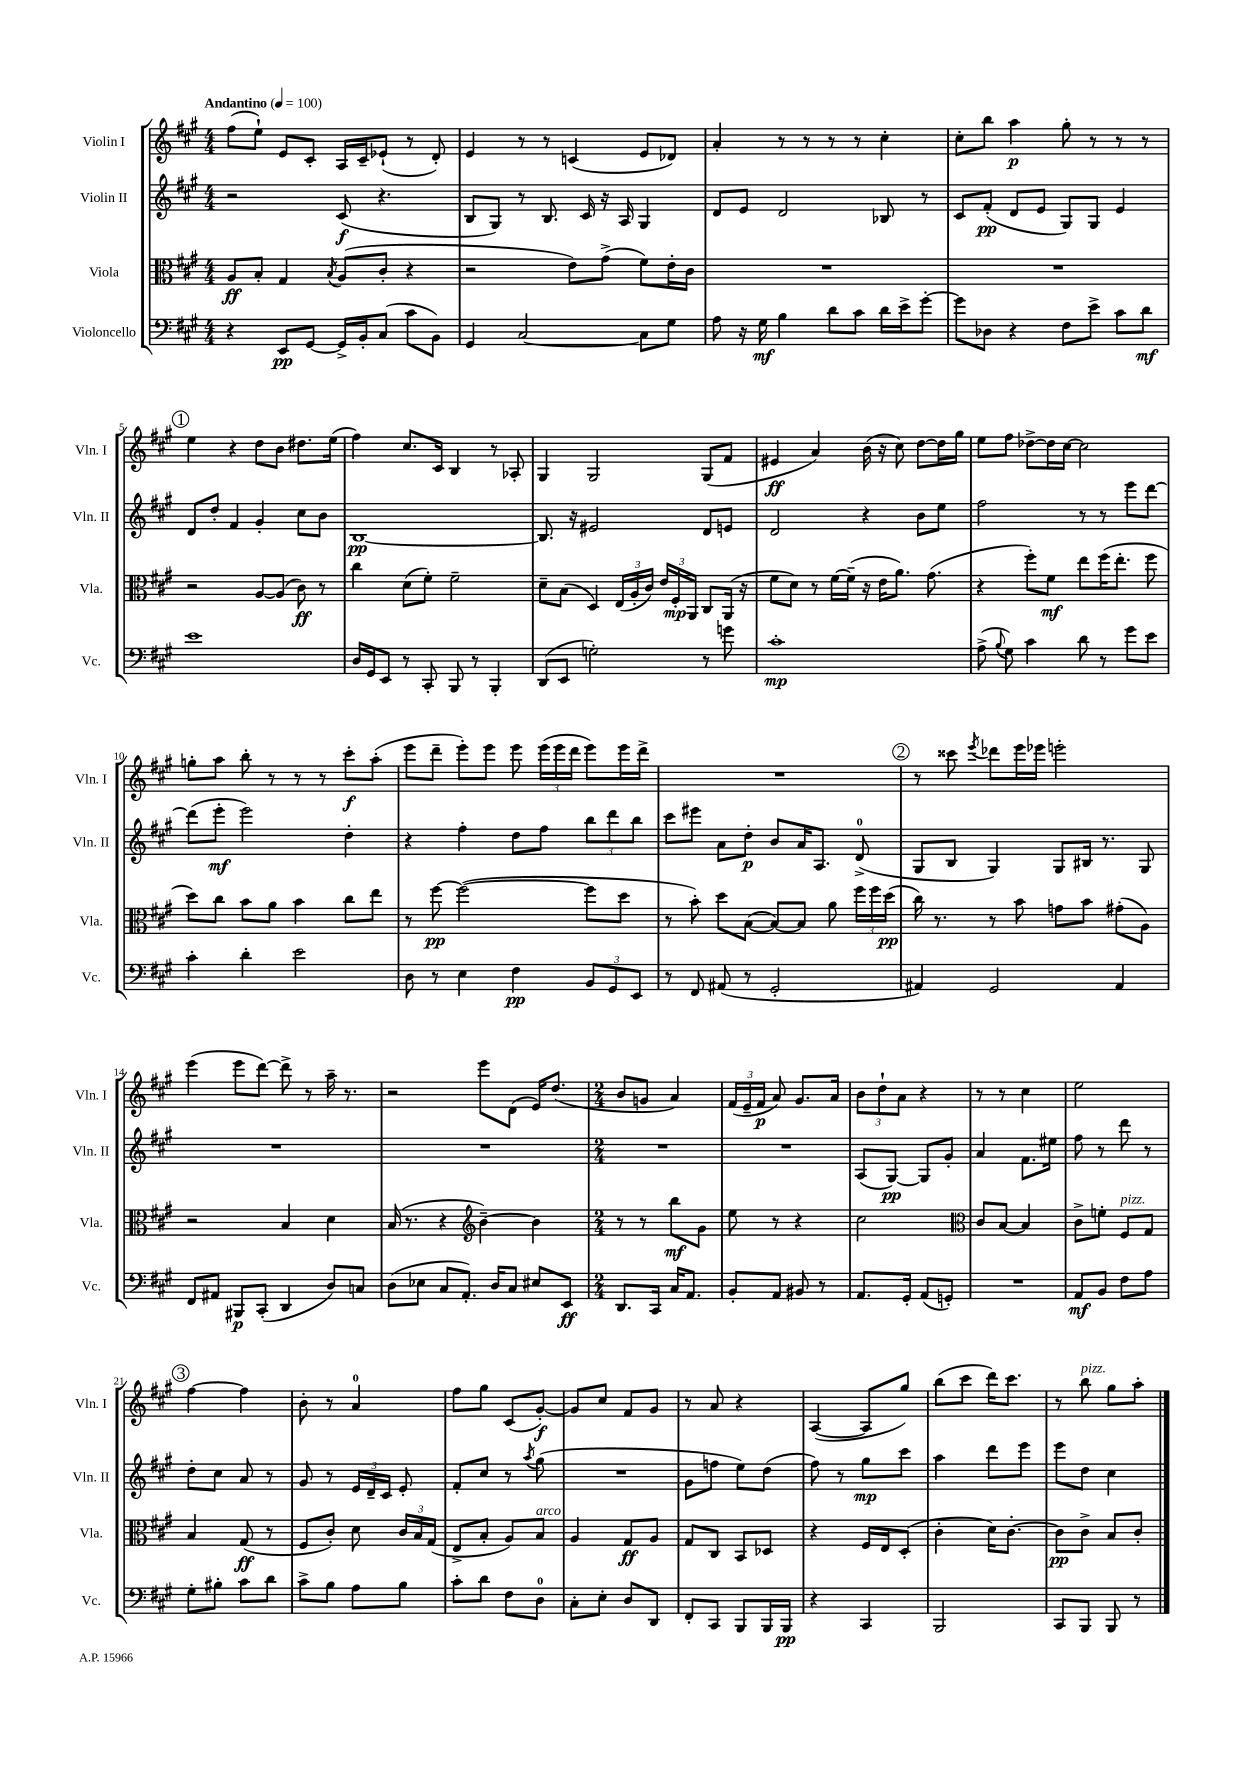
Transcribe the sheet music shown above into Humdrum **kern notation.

**kern	**kern	**kern	**kern
*staff4	*staff3	*staff2	*staff1
*clefF4	*clefC3	*clefG2	*clefG2
*k[f#c#g#]	*k[f#c#g#]	*k[f#c#g#]	*k[f#c#g#]
*M4/4	*M4/4	*M4/4	*M4/4
*MM100	*MM100	*MM100	*MM100
4r	8A/L	2r	(8ff#\L
.	8B'/J	.	8ee`\J)
8EE/L	4G#/	.	8e/L
[8GG#/J	.	.	8c#'/J
.	8qB/	.	.
16GG#^/]LL	(8A/L	(8c#/	16A/LL
16BB'/J	.	.	16c#~/J
(8C#/J	8c#'/J	4.r	(8e-`/J
8c#\L	4r	.	8r
8BB\J)	.	.	8d'/)
=	=	=	=
4GG#/	2r	8B/L	4e/
.	.	8G#/J)	.
[2C#/	.	8r	8r
.	.	8.B/	8r
.	8e\L)	.	(4c/
.	.	16c#/	.
.	(8g#^\J	16r	.
.	.	16A/	.
8C#\]L	8f#\L)	4G#/	8e/L
8G#\J	16e'\L	.	8d-/J)
.	16c#\JJ	.	.
=	=	=	=
8A\	1r	8d/L	4a'/
16r	.	8e/J	.
16G#\	.	.	.
4B\	.	2d/	8r
.	.	.	8r
8d\L	.	.	8r
8c#\J	.	.	8r
16d\LL	.	8B-/	4cc#'\
16e^\J	.	.	.
[8g#'\J	.	8r	.
=	=	=	=
8g#\]L	1r	8c#/L	8cc#'\L
8D-\J	.	(8f#'/J	8bb\J
4r	.	8d/L	4aa\
.	.	8e/J	.
8F#\L	.	8G#/L)	8gg#'\
8e^\J	.	8G#/J	8r
8c#\L	.	4e/	8r
8d\J	.	.	8r
=	=	=	=
1e	2r	8d/L	4ee\
.	.	8dd'/J	.
.	.	4f#/	4r
.	[8A/L	4g#'/	8dd\L
.	(8A/]J	.	8b\J
.	8c#\)	8cc#\L	8.dd#\L
.	8r	8b\J	.
.	.	.	(16ee\Jk
=	=	=	=
16D/LL	4cc#\	[1B	4ff#\)
16GG#/J	.	.	.
8EE/J	.	.	.
8r	(8d\L	.	8.cc#/L
8CC#'/	8f#'\J)	.	.
.	.	.	16c#/Jk
8BBB/	2f#~\	.	4B/
8r	.	.	.
4BBB'/	.	.	8r
.	.	.	8A-'/
=	=	=	=
(8DD/L	8d~\L	8.B/]	4G#/
8EE/J	(8B\J	.	.
.	.	16r	.
2G'\)	4D/)	2e#/	2G#/
.	(24E/LL	.	.
.	24A'/	.	.
.	24c#/JJ)	.	.
.	24e/LL	.	.
.	24F#'/	.	.
.	24AA/JJ	.	.
8r	8C#/L	8d/L	(8G#/L
8g\	(16AA/Jk	8e/J	8f#/J
.	16r	.	.
=	=	=	=
1c#'	8f#\L	2d/	4e#/
.	8d\J)	.	.
.	8r	.	4a/)
.	[16f#\LL	.	.
.	(16f#~\]JJ	.	.
.	16r	4r	(16b\
.	16e\LK	.	16r
.	8.a\J)	.	8cc#\)
.	.	8b\L	[8dd\L
.	(8.g#\	.	.
.	.	8ee\J	16dd\]L
.	.	.	16gg#\JJ
=	=	=	=
(8A^\	4r	2ff#\	8ee\L
8qqB/	.	.	.
8G#\)	.	.	8ff#\J
4c#\	8ff#'\L)	.	[8dd-^\L
.	8f#\J	.	16dd-\]L
.	.	.	[16cc#\JJ
8d\	8ee\L	8r	2cc#\]
8r	(16ff#\K	8r	.
.	8.ee'\J	.	.
8g#\L	.	8eee\L	.
8e\J	8ff#\	[8ddd\J	.
=	=	=	=
4c#'\	8dd\L)	(8ddd\]L	8gg'\L
.	8cc#\J	8eee'\J	8aa\J
4d'\	8b\L	2eee\)	8bb'\
.	8a\J	.	8r
2e\	4b\	.	8r
.	.	.	8r
.	8cc#\L	4dd'\	8ccc#'\L
.	8ee\J	.	(8aa'\J
=	=	=	=
8D\	8r	4r	8eee\L
8r	[8ff#\	.	8ddd~\J
4E\	(2ff#\_	4ff#'\	8eee'\L)
.	.	.	8eee\J
4F#\	.	8dd\L	8eee\
.	.	8ff#\J	(24eee\LL
.	.	.	24eee\
.	.	.	24ddd\JJ
12BB/L	8ff#\]L	12bb\L	8eee\L)
12GG#/	.	12ddd\	.
.	8dd\J	.	16eee\L
12EE/J	.	12bb\J	.
.	.	.	16ddd^\JJ
=	=	=	=
8r	8r	8ccc#\L	1r
8FF#/	8b'\)	8eee#\J	.
(8AA#/	8dd\L	8a\L	.
8r	([8B\J	8dd'\J	.
2GG#'/	8B/_L)	8b/L	.
.	8B/]J	16a/K	.
.	.	8.A/J	.
.	8a\	.	.
.	24ff#\LL	(8d^/	.
.	24ff#\	.	.
.	(24dd\JJ	.	.
=	=	=	=
4AA#/)	16cc#\)	8G#/L	8r
.	8.r	.	.
.	.	8B/J	8ccc##\
.	.	.	8qeee/
2GG#/	8r	4G#/)	8ddd-\L
.	8b\	.	16eee\L
.	.	.	16eee-\JJ
.	8g\L	8G#/L	2eee'\
.	8b\J	16B#/Jk	.
.	.	8.r	.
4AA#/	(8g#'\L	.	.
.	8A\J)	8G#/	.
=	=	=	=
8FF#/L	2r	1r	(4eee\
8AA#/J	.	.	.
8BBB#/L	.	.	8eee\L
(8CC#'/J	.	.	[8ddd\J)
4DD/	4B/	.	8ddd^\]
.	.	.	8r
8D/L)	4d\	.	16aa~\
.	.	.	8.r
8C/J	.	.	.
=	=	=	=
(8D\L	(16B/	1r	2r
.	8.r	.	.
8E-\J	.	.	.
8C#/L	4r	.	.
8.AA'/J)	.	.	.
*	*clefG2	*	*
.	[4b~\)	.	8eee\L
16D/LK	.	.	.
8C#/J	.	.	(8d\J
8E#/L	4b\]	.	16e/LK)
.	.	.	(8.dd/J
8EE/J	.	.	.
=	=	=	=
*M2/4	*M2/4	*M2/4	*M2/4
8.DD/L	8r	2r	8b/L
.	8r	.	8g/J
16CC#/Jk	.	.	.
16C#/LK	8bb\L	.	4a/)
8.AA/J	.	.	.
.	8g#\J	.	.
=	=	=	=
8BB'/L	8ee\	2r	(24f#/LL
.	.	.	24e~/
.	.	.	24f#/JJ
8AA/J	8r	.	8a/)
8BB#/	4r	.	8.g#/L
8r	.	.	.
.	.	.	16a/Jk
=	=	=	=
8.AA/L	2cc#\	(8A/L	12b\L
.	.	.	12dd`\
.	.	[8G#/J)	.
.	.	.	12a\J
16GG#'/Jk	.	.	.
(8AA/L	.	8G#/]L	4r
8GG'/J)	.	8g#'/J	.
=	=	=	=
*	*clefC3	*	*
2r	8c#/L	4a/	8r
.	[8B/J	.	8r
.	4B/]	8.f#\L	4cc#\
.	.	16ee#\Jk	.
=	=	=	=
8AA/L	8c#^\L	8ff#\	2ee\
8BB/J	8f'\J	8r	.
8F#\L	8F#/L	8ddd\	.
8A\J	8G#/J	8r	.
=	=	=	=
8G#'\L	4B/	8dd'\L	[4ff#\
8B#'\J	.	8cc#\J	.
8c#\L	(8G#/	8a/	4ff#\]
8d\J	8r	8r	.
=	=	=	=
8c#^\L	8F#/L	8g#/	8b'\
8B\J	8c#'/J)	8r	8r
8A\L	8d\	24e/LL	4a/
.	.	24d~/	.
.	.	24c#/JJ	.
8B\J	24c#/LL	8e'/	.
.	24B/	.	.
.	(24G#/JJ	.	.
=	=	=	=
8c#'\L	8E^/L	8f#'/L	8ff#\L
8d\J	8B'/J	8cc#/J	8gg#\J
8F#\L	8A/L)	8r	(8c#/L
.	.	8qaa/	.
8D\J	8B/J	(8gg#\	[8g#'/J)
=	=	=	=
8C#'\L	4A/	2r	8g#/]L
8E'\J	.	.	8cc#/J
8D/L	8G#/L	.	8f#/L
8DD/J	8A/J	.	8g#/J
=	=	=	=
8FF#'/L	8G#/L	8g#\L	8r
8CC#/J	8C#/J	8ff\J	8a/
8BBB/L	8BB/L	8ee\L)	4r
16BBB/L	8D-/J	(8dd\J	.
16BBB/JJ	.	.	.
=	=	=	=
4r	4r	8ff#\)	([4A/
.	.	8r	.
4CC#/	16F#/LL	8gg#\L	8A/]L
.	16E/J	.	.
.	(8D'/J	8ccc#\J	8gg#/J)
=	=	=	=
2BBB/	4c#'\	4aa\	(8bb\L
.	.	.	8ccc#\J
.	16d\LK)	8ddd\L	16ddd\LK)
.	[8.c#'\J	.	8.ccc#\J
.	.	8eee\J	.
=	=	=	=
8CC#/L	8c#\]L	8eee\L	8r
8BBB/J	8c#^\J	8dd\J	8bb\
8BBB/	8B/L	4cc#\	8gg#\L
8r	8c#'/J	.	8aa'\J
==	==	==	==
*-	*-	*-	*-
